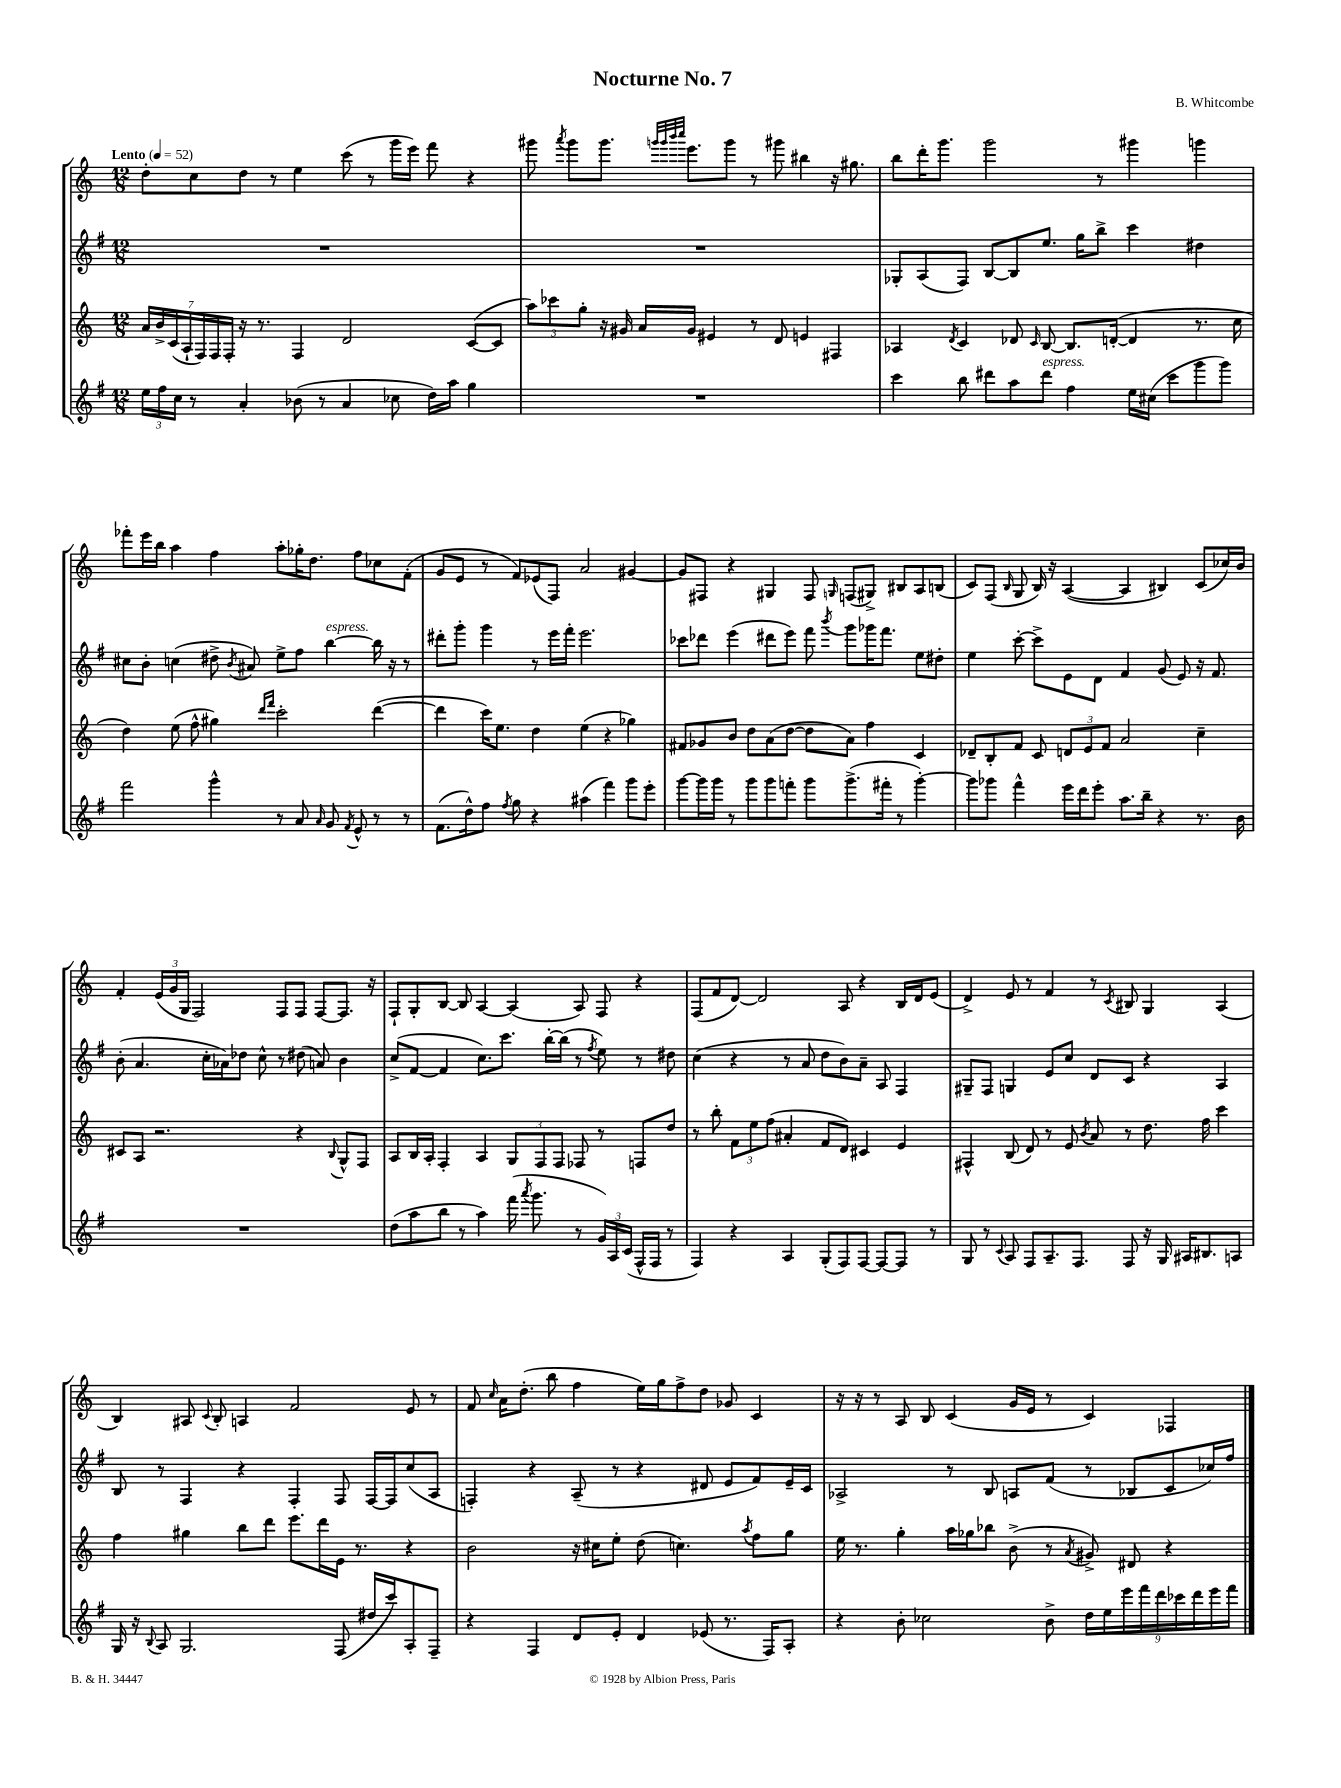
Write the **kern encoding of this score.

**kern	**kern	**kern	**kern
*part4	*part3	*part2	*part1
*staff4	*staff3	*staff2	*staff1
*clefG2	*clefG2	*clefG2	*clefG2
*k[f#]	*k[]	*k[f#]	*k[]
*M12/8	*M12/8	*M12/8	*M12/8
*MM52	*MM52	*MM52	*MM52
=1	=1	=1	=1
!	!	!	!LO:TX:a:B:t=Lento
24ee\LL	28a/LL	1.r	8dd'\L
.	28b^/	.	.
24ff#\	.	.	.
.	(28c/	.	.
24cc\JJ	.	.	.
.	28A`/	.	.
8r	.	.	8cc\
.	28F/)	.	.
.	28F/	.	.
.	28F'/JJ	.	.
4a'/	16r	.	8dd\J
.	8.r	.	.
.	.	.	8r
(8b-X\	4F/	.	4ee\
8r	.	.	.
4a/	2d/	.	(8ccc\
.	.	.	8r
8cc-X\	.	.	16ggg\LL
.	.	.	16eee\JJ)
16dd\LL)	.	.	8fff\
16aa\JJ	.	.	.
4gg\	([8c/L	.	4r
.	8c/J]	.	.
=2	=2	=2	=2
1.r	12aa\L)	1.r	8ggg#X\
.	12ccc-X\	.	.
.	.	.	8qaaa/
.	.	.	8ggg#\L
.	12gg'\J	.	.
.	16r	.	8.ggg#\J
.	16g#X/	.	.
.	16a/LL	.	.
.	.	.	32qqgggn/LLL
.	.	.	32qqggg/
.	.	.	32qqbbb/
.	.	.	32qqcccc/JJJ
.	16g#/JJ	.	8.eee\L
.	4e#X/	.	.
.	.	.	8ggg\J
.	8r	.	8r
.	8d/	.	8ggg#X\
.	4en/	.	4bb#X\
.	4F#X/	.	16r
.	.	.	8.gg#X\
=3	=3	=3	=3
4ccc\	4A-X/	8G-X'/L	8bb\L
.	.	(8A/	16ddd'\K
.	.	.	8.ggg\J
.	8qd/	.	.
8bb\	4c/	8F#/J)	.
8ddd#X\L	.	[8B/L	2ggg\
8aa\	8d-X/	8B/]	.
.	16qqc/	.	.
!LO:TX:a:i:t=espress.	!	!	!
8ddd#\J	[8B/	8.ee/J	.
4ff#\	8.B/L]	.	.
.	.	16gg\KL	.
.	.	8bb^\J	8r
.	([16dn'/Jk	.	.
16ee\LL	4d/]	4ccc\	4ggg#X\
(16cc#X\JJ	.	.	.
8ccc\L	.	.	.
8ggg\	8.r	4dd#X\	4gggn\
8ggg\J)	.	.	.
.	16cc\	.	.
!!LO:LB:g=z
=4	=4	=4	=4
2fff#\	4dd\)	8cc#X\L	8fff-X'\L
.	.	8b'\J	16eee\L
.	.	.	16bb\JJ
.	(8ee\	(4ccn\	4aa\
.	8ff^^\	.	.
4ggg^^\	4gg#X\)	8dd#X^\	4ff\
.	.	8qb/	.
.	.	8a#X/)	.
.	16qqddd/LL	.	.
.	16qqfff/JJ	.	.
8r	2ccc'\	8ee^\L	8aa'\L
8a/	.	8ff#\J	16gg-X'\K
.	.	.	8.dd\J
16qqa/	.	.	.
!	!	!LO:TX:a:i:t=espress.	!
8g/	.	[4bb\	.
8qf#/	.	.	.
8e^^/	.	.	8ff\L
8r	([4ddd\	16bb\]	8cc-X\
.	.	16r	.
8r	.	8r	(8f'\J
=5	=5	=5	=5
(8.f#\L	4ddd\]	8ddd#X'\L	8g/L
.	.	8ggg'\J	8e/J
16dd^^\k)	.	.	.
8ff#\J	16ccc\KL)	4ggg\	8r
.	8.ee\J	.	.
8qff#/	.	.	.
8gg\	.	.	8f/L)
4r	4dd\	8r	(8e-X/
.	.	16eee\LL	8F/J)
.	.	16fff#'\JJ	.
(4aa#X\	(4ee\	2.eee\	2a/
4fff#\)	4r	.	.
8ggg\L	4gg-X\)	.	[4g#X/
8eee'\J	.	.	.
=6	=6	=6	=6
[8ggg\L	8f#X/L	8ccc-X\L	8g#/L]
16ggg\L]	8g-X/	8ddd-X\J	8F#X/J
16ggg\JJ	.	.	.
8r	8b/J	(4eee\	4r
8ggg\L	8dd\L	.	.
8ggg\	(8a\	8ddd#X\L	4G#X/
8fffn'\J	[8dd\J	8eee\J)	.
8ggg\L	8dd\L]	8fff#\	8F#/
.	.	8qbbb/	16qqGn/
(8.ggg^\	8a\J)	8ggg\L	(8Fn/L
.	4ff\	16ggg-X\K	8G#X^/J)
16fff#X'\Jk	.	8.fff#\J	.
8r	.	.	8B#X/L
[4ggg'\)	4c/	8ee\L	8A/
.	.	8dd#X'\J	(8Bn/J
=7	=7	=7	=7
8ggg\L]	8d-X~/L	4ee\	8c/L)
8ggg-X\J	8B'/	.	(8F/J
.	.	.	16qqB/
4fff#^^\	8f/J	[8ccc'\	8G/
.	8c/	8ccc^\L]	16B/)
.	.	.	16r
16eee\LL	12dn/L	8e\	([4A/
16ddd\J	.	.	.
.	12e/	.	.
8eee'\J	.	8d\J	.
.	12f/J	.	.
8.aa\L	2a/	4f#/	4A/]
16bb~\Jk	.	.	.
4r	.	(8g/	4B#X/)
.	.	8e/)	.
8.r	4cc~\	16r	(8c/L
.	.	8.f#/	.
.	.	.	16cc-X/L)
16b\	.	.	16b/JJ
!!LO:LB:g=z
=8	=8	=8	=8
1.r	8c#X/L	(8b'\	4f'/
.	8A/J	4.a/	.
.	2.r	.	(24e/LL
.	.	.	24g/
.	.	.	24G/JJ
.	.	.	2F/)
.	.	16cc'\LL	.
.	.	16a-X\J)	.
.	.	8dd-X\J	.
.	.	8cc^^\	.
.	.	8r	8F/L
.	4r	(8dd#X\	8F/J
.	.	8an/)	[8F/L
.	8qqB/	.	.
.	8G^^/L	4b\	8.F/J]
.	8F/J	.	.
.	.	.	16r
=9	=9	=9	=9
(8dd\L	8A/L	(8cc^/L	8F`/L
8aa\	16B/L	[8f#/J	8G'/
.	16A'/JJ	.	.
8bb\J	4F'/	4f#/]	[8B/J
8r	.	.	8B/]
4aa\)	4A/	8.cc\L)	[4A/
.	.	8.ccc\J	.
(16fff#\	12G/L	.	(4A/]
8qaaa/	.	.	.
8.ggg\	.	.	.
.	12F/	.	.
.	.	[16bb'\LL	.
.	12F/J	.	.
.	.	(16bb\JJ]	.
8r	8F-X/	8r	8A/)
.	.	8qff#/	.
24g/LL)	8r	8ee\)	8F/
24A/	.	.	.
(24c/JJ	.	.	.
16F#^^/LL	8Fn/L	8r	4r
16F#/JJ	.	.	.
8r	8dd/J	8dd#X\	.
=10	=10	=10	=10
4F#/)	8r	(4cc\	(8F/L
.	8bb'\	.	8f/
4r	12f\L	4r	[8d/J)
.	12ee\	.	.
.	.	.	2d/]
.	(12ff\J	.	.
4A/	4a#X'/	8r	.
.	.	8a/	.
(8G'/L	8f/L	8dd\L	.
8F#/)	8d/J)	8b\)	8A/
[8F#/J	4c#X/	8a~\J	4r
8F#/L_	.	8A/	.
8F#/J]	4e/	4F#/	16B/LL
.	.	.	16d/J
8r	.	.	(8e/J
=11	=11	=11	=11
8G/	4F#X^^/	8G#X~/L	4d^/)
8r	.	8F#/J	.
8qqc/	.	.	.
8A/	(8B/	4Gn/	8e/
8F#/L	8d/)	.	8r
8.A~/	8r	8e/L	4f/
.	8e/	8cc/J	.
8.F#/J	.	.	.
.	8qb/	.	.
.	8a/	8d/L	8r
.	.	.	8qc/
8F#/	8r	8c/J	8B#X/
16r	8.dd\	4r	4G/
16G/	.	.	.
16A#X/KL	.	.	.
8.B#X/	16ff\	.	.
.	4ccc\	4A/	(4A/
8An/J	.	.	.
!!LO:LB:g=z
=12	=12	=12	=12
16G/	4ff\	8B/	4B/)
16r	.	.	.
8qqB/	.	.	.
8A/	.	8r	.
2.G/	4gg#X\	4F#/	8A#X/
.	.	.	8qqc/
.	.	.	8B'/
.	8bb\L	4r	4An/
.	8ddd\J	.	.
.	8.eee\L	4F#'/	2f/
.	16ddd\L	.	.
(8F#/	16e\JJ	8F#/	.
.	8.r	.	.
16dd#X/LL	.	[16F#/LL	.
16ccc/J)	.	16F#/J]	.
8A'/	4r	(8cc/	8e/
8F#~/J	.	8A/J	8r
=13	=13	=13	=13
4r	2b\	4Fn'/)	8f/
.	.	.	16qqcc/
.	.	.	16a\KL
.	.	.	(8.dd'\J
4F#/	.	4r	.
.	.	.	8bb\
8d/L	16r	(8A~/	4ff\
.	16cc#X\KL	.	.
8e'/J	8ee'\J	8r	.
4d/	(8dd\	4r	16ee\LL)
.	.	.	16gg\J
.	4.ccn\)	.	8ff^\
(8e-X/	.	8d#X/	8dd\J
8.r	.	8e/L	8g-X/
.	8qaa/	.	.
.	8ff\L	8f#/)	4c/
16F#/KL)	.	.	.
8A'/J	8gg\J	16e~/L	.
.	.	16c/JJ	.
=14	=14	=14	=14
4r	16ee\	2A-X^/	16r
.	8.r	.	16r
.	.	.	8r
8b'\	4gg'\	.	8A/
2cc-X\	.	.	8B/
.	16aa\LL	8r	(4c/
.	16gg-X\J	.	.
.	8bb-X\J	8B/	.
.	(8b^\	8An/L	16g/LL
.	.	.	16e/JJ
8b^\	8r	(8f#/J	8r
.	8qa/	.	.
18dd\LL	8g#X^/)	8r	4c/)
18ee\	.	.	.
18eee\	.	.	.
.	8d#X/	8B-X/L	.
18fff#\	.	.	.
18ddd\	.	.	.
.	4r	8c/	4F-X/
18ccc-X\	.	.	.
18ddd\	.	.	.
.	.	16cc-X/L)	.
18eee\	.	.	.
.	.	16ff#/JJ	.
18fff#\JJ	.	.	.
==	==	==	==
*-	*-	*-	*-
